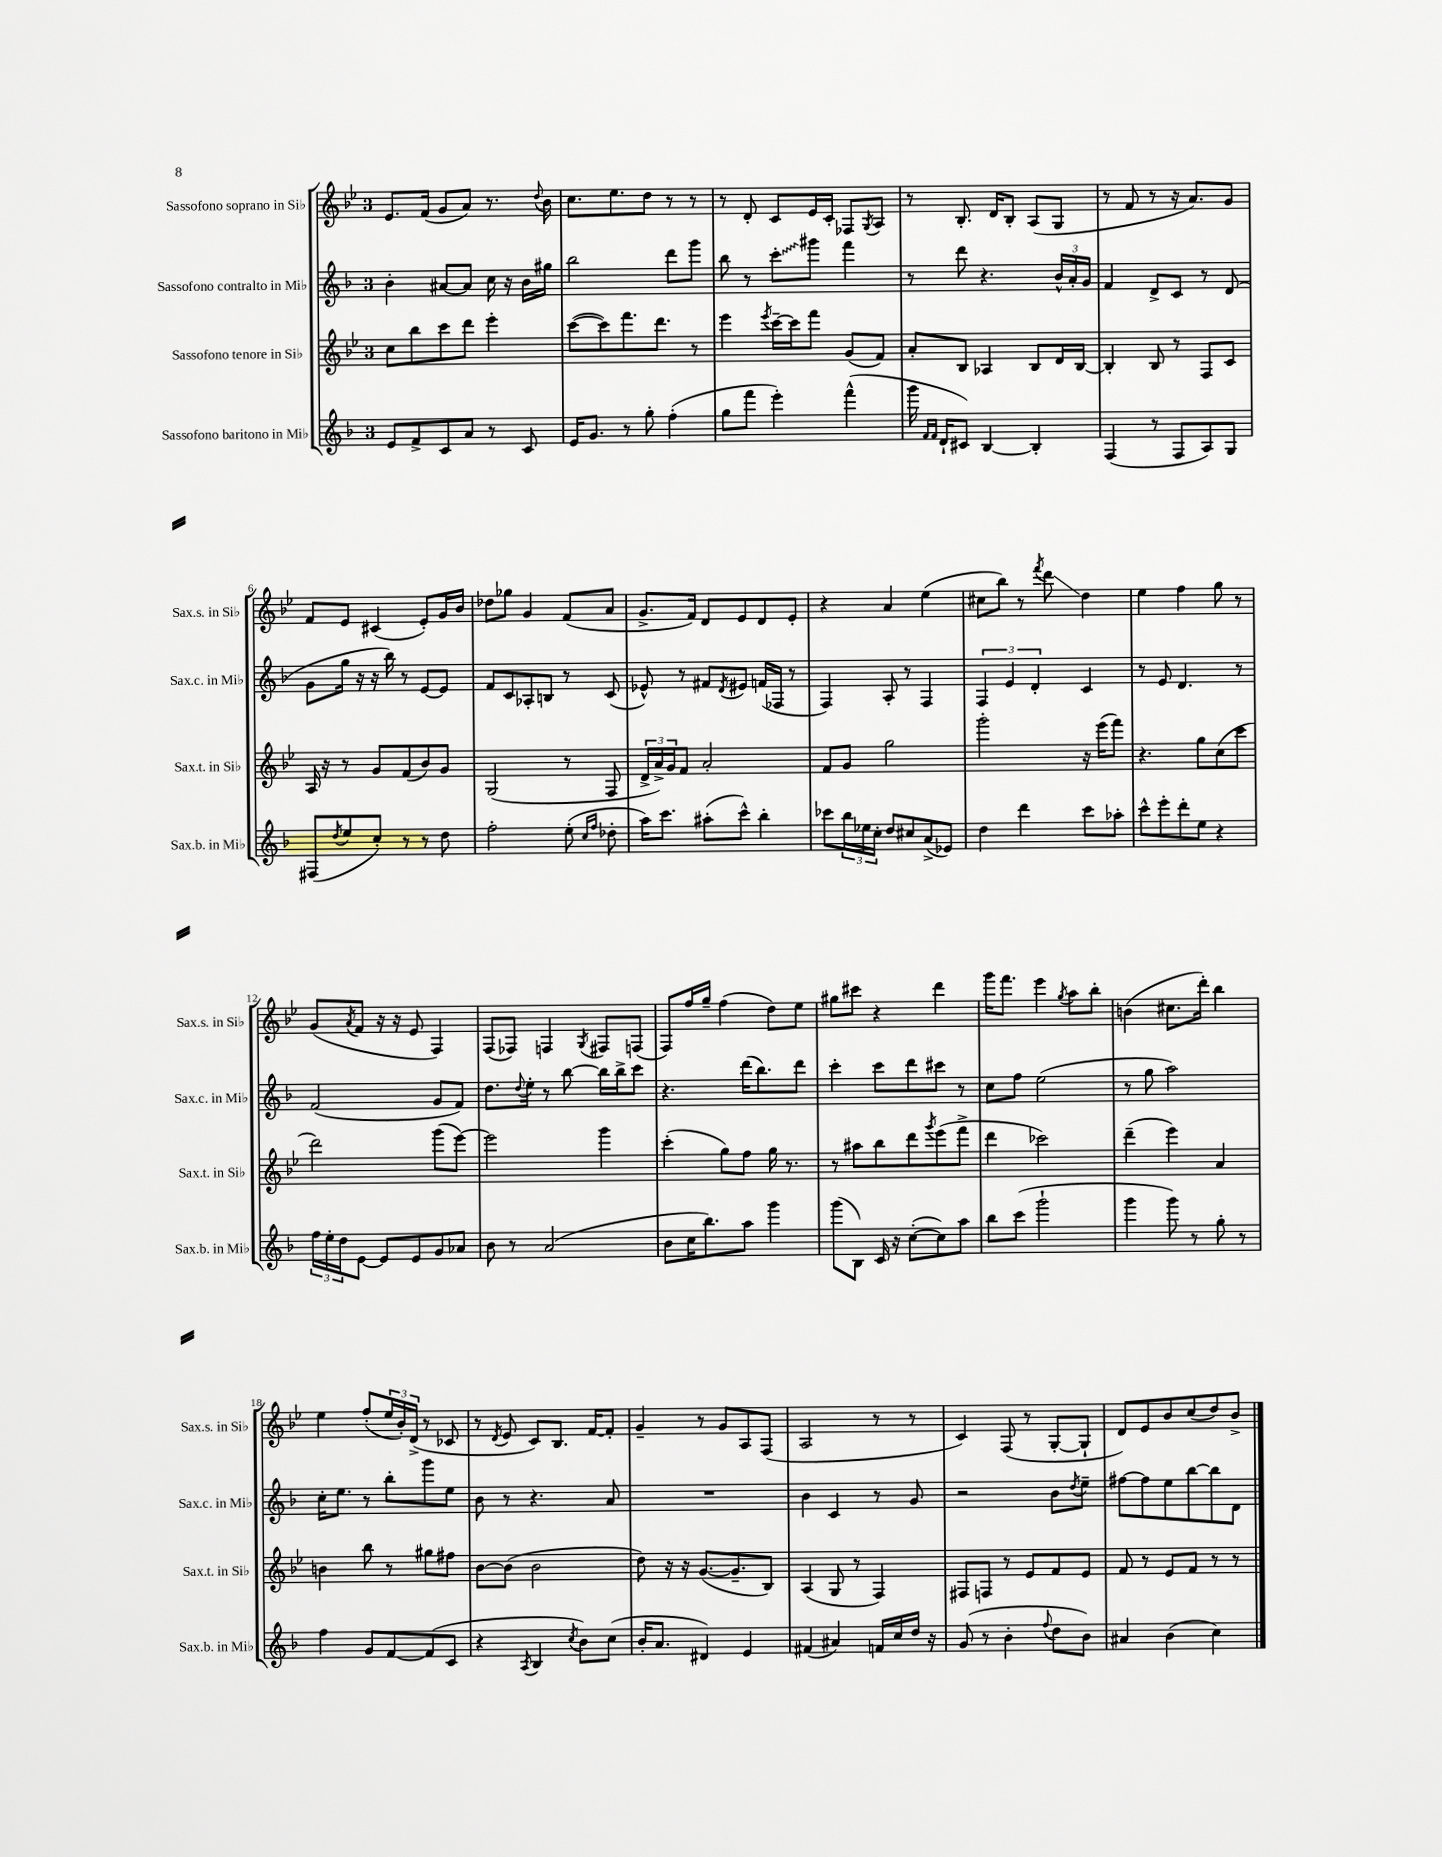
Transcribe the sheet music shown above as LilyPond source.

<<
\new StaffGroup <<
\new Staff = "s0" \with { instrumentName = "Sassofono soprano in Sib" shortInstrumentName = "Sax.s. in Sib" } {
    \clef treble \key bes \major \once \override Staff.TimeSignature.style = #'single-digit \time 3/4
    ees'8. f'16( g'8 a'8) r8. \appoggiatura { d''8 } bes'16 |
    c''8. ees''8. d''8 r8 r8 |
    r8 d'8-. c'8 ees'16 c'16-. fes8 \acciaccatura { g8 } a8 |
    r8 bes8.-. d'16 bes8-. a8( g8 |
    r8 f'8 r8 r16 a'8.) g'8 |
    f'8 ees'8 cis'4( ees'8-.) g'16 bes'16 |
    des''8 ges''8 g'4 f'8( a'8 |
    g'8.-> f'16) d'8 ees'8 d'8 ees'8-. |
    r4 a'4 ees''4( |
    cis''8 bes''8) r8 \acciaccatura { f'''8 } d'''8\glissando d''4 |
    ees''4 f''4 g''8 r8 |
    g'8( \acciaccatura { a'8 } f'8 r16 r16 ees'8 f4) |
    f8( fes8) f4 \acciaccatura { g8 } fis8 f8( |
    f8) f''16 g''16-- f''4( d''8) ees''8 |
    gis''8 cis'''8 r4 d'''4 |
    g'''16 f'''8. ees'''4 \acciaccatura { g''8 } a''8 bes''8-. |
    b'4( cis''8. d'''16-.) bes''4 |
    ees''4 f''8-.( \tuplet 3/2 { ees''16 bes'16-.) d'16->( } r8 ces'8 |
    r8 \acciaccatura { d'8 } ees'8 c'8) bes8. f'16~ f'8-. |
    g'4-- r8 g'8 a8 f8( |
    a2 r8 r8 |
    c'4) f8( r8 g8~-. g8-! |
    d'8) ees'8 bes'8 c''8( d''8) bes'8-> \bar "|." |
}
\new Staff = "s1" \with { instrumentName = "Sassofono contralto in Mib" shortInstrumentName = "Sax.c. in Mib" } {
    \clef treble \key f \major \once \override Staff.TimeSignature.style = #'single-digit \time 3/4
    bes'4-. ais'8~ ais'8 c''16 r16 bes'16 gis''16 |
    bes''2 d'''8 g'''8 |
    bes''8 r8 \once \override Glissando.style = #'zigzag c'''8-.\glissando gis'''8 f'''4 |
    r8 d'''8 r4. \tuplet 3/2 { bes'16-^ a'16-. g'16 } |
    f'4 d'8-> c'8 r8 d'8( |
    g'8 g''16 r16 r16 bes''16) r8 e'8~ e'8 |
    f'8 c'8 aes8-. b8 r8 c'8( |
    ees'8-^) r8 fis'8 \acciaccatura { d'8 } eis'8 f'16( fes16 r8 |
    f4) a8-. r8 f4 |
    \tuplet 3/2 { f4 e'4 d'4-. } c'4 |
    r8 e'8 d'4. r8 |
    f'2( g'8 f'8) |
    d''8. \appoggiatura { d''8 } e''16-. r8 bes''8~ bes''16 bes''16-> c'''8 |
    r4. d'''16( bes''8.) d'''8 |
    c'''4-. c'''8 d'''8 cis'''8 r8 |
    c''8 f''8 e''2( |
    r8 g''8 a''2) |
    c''16-. e''8. r8 bes''8-. g'''8 e''8 |
    bes'8 r8 r4. a'8 |
    R2. |
    bes'4 c'4 r8 g'8 |
    r2 bes'8 \acciaccatura { d''8 } e''8-- |
    fis''8~ fis''8 e''8 bes''8~ bes''8 d'8 \bar "|." |
}
\new Staff = "s2" \with { instrumentName = "Sassofono tenore in Sib" shortInstrumentName = "Sax.t. in Sib" } {
    \clef treble \key bes \major \once \override Staff.TimeSignature.style = #'single-digit \time 3/4
    c''8 bes''8 c'''8 d'''8 ees'''4-. |
    c'''8~( c'''8) f'''8. d'''8. r8 |
    ees'''4 \acciaccatura { ees'''8 } c'''16~-- c'''16 f'''8 g'8( f'8) |
    a'8-. bes8 aes4 bes8 d'16 bes16~ |
    bes4-. bes8 r8 f8 c'8 |
    a16 r16 r8 g'8 f'8( bes'8) g'8 |
    g2( r8 f8 |
    \tuplet 3/2 { d'16-> a'16->) g'16 } f'8 a'2-. |
    f'8 g'8 g''2 |
    g'''2-. r16 ees'''16( f'''8) |
    r4. g''8 c''8( c'''8 |
    d'''2) g'''8( ees'''8~) |
    ees'''2 g'''4 |
    c'''4-.( g''8) f''8 g''16 r8. |
    r8 ais''8 bes''8 d'''8 \acciaccatura { g'''8 } ees'''8( f'''8-> |
    d'''4 ces'''2) |
    d'''4--( ees'''4) a'4 |
    b'4 bes''8 r8 gis''8 fis''8 |
    bes'8~ bes'8( bes'2 |
    d''8) r16 r16 g'8.~( g'8.-- bes8) |
    a4( g8 r8 f4) |
    fis8 f8 r8 ees'8 f'8 ees'8 |
    f'8 r8 ees'8 f'8 r8 r8 \bar "|." |
}
\new Staff = "s3" \with { instrumentName = "Sassofono baritono in Mib" shortInstrumentName = "Sax.b. in Mib" } {
    \clef treble \key f \major \once \override Staff.TimeSignature.style = #'single-digit \time 3/4
    e'8 f'8-> c'8 a'8 r8 c'8 |
    e'16 g'8. r8 g''8-. f''4-.( |
    g''8 f'''8 e'''4-.) f'''4-^( |
    g'''16 \grace { f'16 f'16 } d'16-! cis'8) bes4~ bes4-. |
    f4( r8 f8 a8) g8 |
    fis8( \acciaccatura { d''8 } e''8 c''8-.) r8 r8 d''8 |
    f''2-. e''8-.( \grace { c''16 f''16 } des''8-. |
    a''16) c'''8. ais''8-.( c'''8-^) bes''4-. |
    ces'''8 \tuplet 3/2 { bes''16 ees''16 c''16-. } d''8 cis''8 a'8->( ees'8) |
    d''4 d'''4 c'''8 aes''8-. |
    c'''8-^ e'''8-. d'''8-. e''8 r4 |
    \tuplet 3/2 { f''16 e''16-. d''16 } e'8~ e'8 e'8 g'8 aes'8 |
    bes'8 r8 a'2( |
    bes'8 c''16 bes''8.) a''8 g'''4 |
    g'''8( bes8) c'16 r16 c''8~-.( c''8) a''8 |
    bes''8 c'''8( g'''2-! |
    g'''4 g'''8) r8 g''8-. r8 |
    f''4 g'8 f'8~ f'8( c'8 |
    r4 \acciaccatura { a8 } bes4 \acciaccatura { c''8 } bes'8) c''8( |
    bes'16-. a'8. dis'4) e'4 |
    fis'4( ais'4) f'16 c''16 d''16 r16 |
    g'8( r8 bes'4-. \appoggiatura { f''8 } d''8 bes'8) |
    ais'4 bes'4( c''4) \bar "|." |
}
>>
>>
